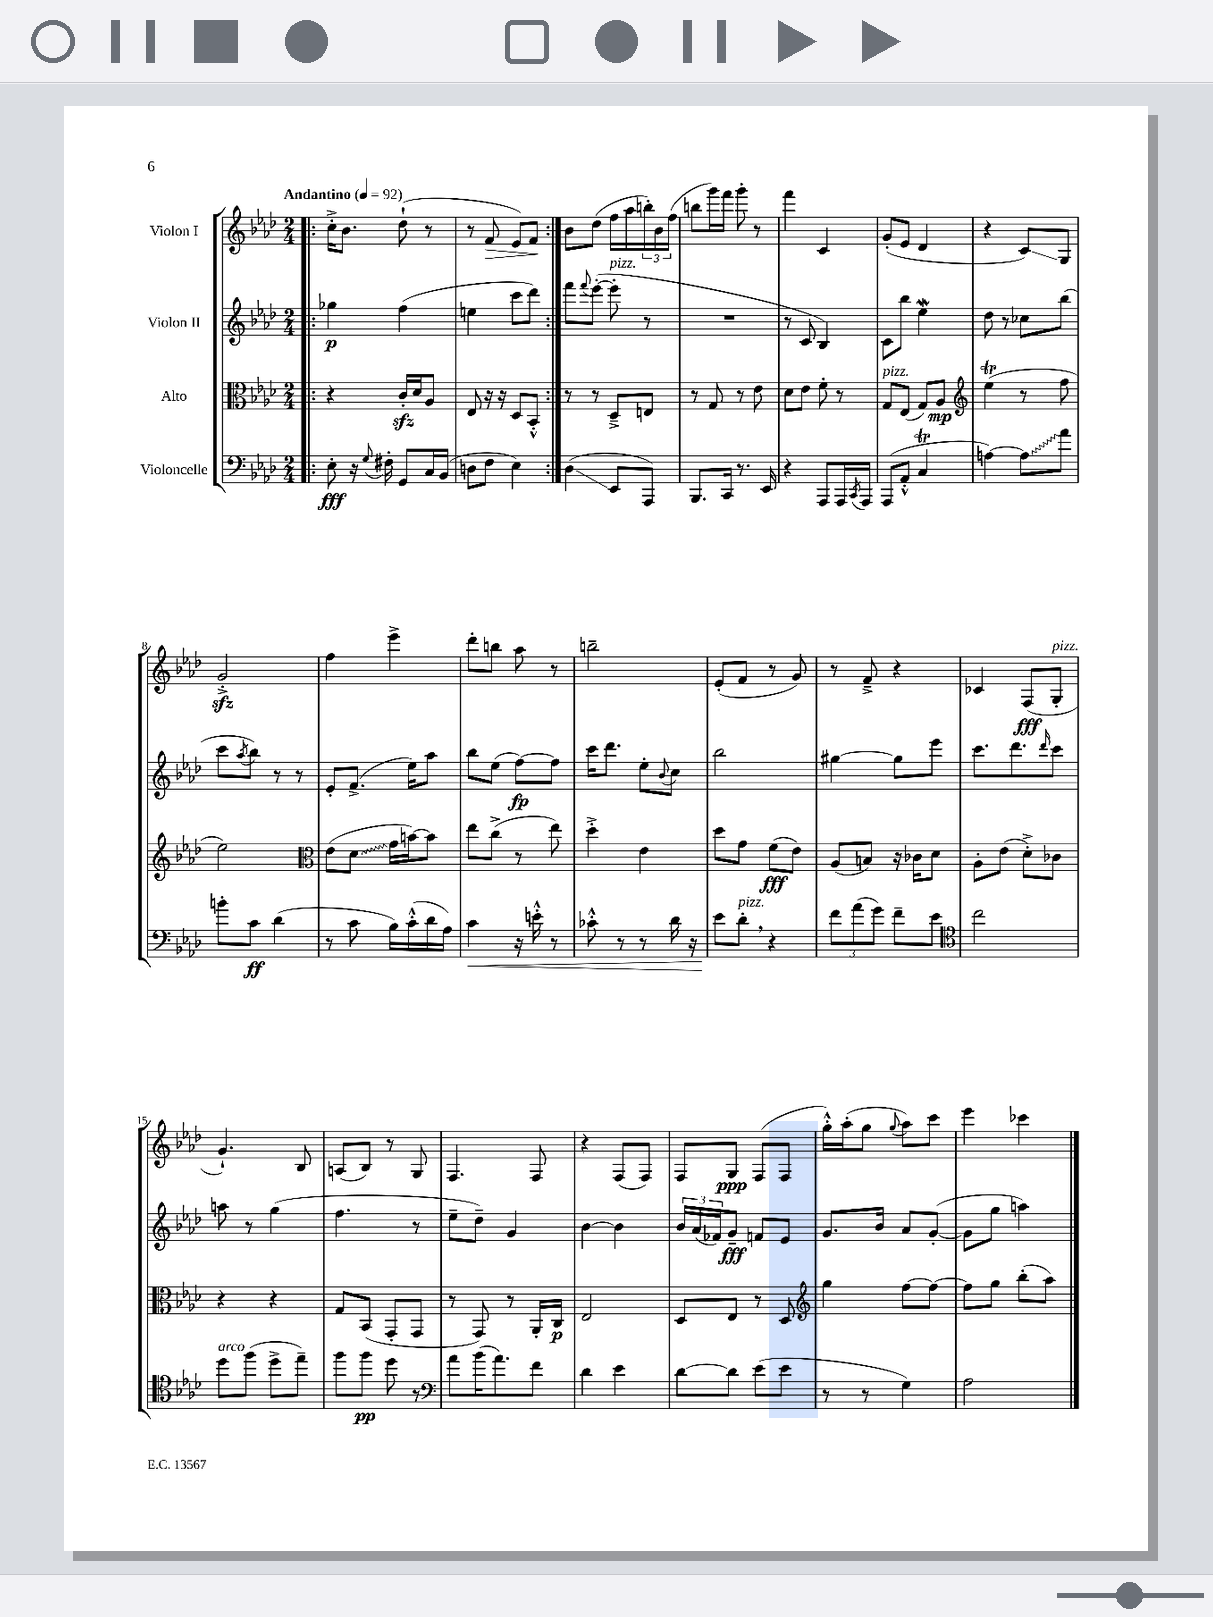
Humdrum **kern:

**kern	**kern	**kern	**kern
*staff4	*staff3	*staff2	*staff1
*clefF4	*clefC3	*clefG2	*clefG2
*k[b-e-a-d-]	*k[b-e-a-d-]	*k[b-e-a-d-]	*k[b-e-a-d-]
*M2/4	*M2/4	*M2/4	*M2/4
*MM92	*MM92	*MM92	*MM92
=!|:	=!|:	=!|:	=!|:
8E-'	4r	4gg-	16cc'^
.	.	.	8.b-
16r	.	.	.
8qqG	.	.	.
16F#'	.	.	.
8GG	16c'	(4ff	(8dd-`
.	16d-	.	.
16C	8A-	.	8r
(16BB-	.	.	.
=	=	=	=
8D	8E-	4ee	8r
8F	16r	.	8f
.	16r	.	.
4E-)	8D-	8ccc	8e-)
.	8BB-'^^	8ddd-)	8f
=:|!	=:|!	=:|!	=:|!
(4D-	8r	8fff	8b-
.	.	8qqfff	.
.	8r	([8eee-'	(8dd-
8EE-	8D-~^	8eee-']	16ff
.	.	.	16aa-
8AAA-)	8E	8r	24bb')
.	.	.	24b-
.	.	.	(24ff
=	=	=	=
8.BBB-	8r	2r	8bb
.	8G	.	16ggg)
16CC	.	.	16fff
8.r	8r	.	8ggg'
.	8e-	.	8r
16EE-	.	.	.
=	=	=	=
4r	8d-	8r	4fff
.	8e-	8c	.
8AAA-	8f'	4B-)	4c
16AAA-	8r	.	.
8qCC	.	.	.
16AAA-	.	.	.
=	=	=	=
(8AAA-	8G	8c	(8g'
8AA-'^^	(8E-	8bb-	8e-
4C	8G)	4ee-	4d-
.	8A-	.	.
=	=	=	=
*	*clefG2	*	*
[4A)	(4ee-	8dd-	4r
.	.	8r	.
8A]	8r	8cc-	8c)
8a-	8ff	(8bb-	8G
=	=	=	=
8b'	2ee-)	8ccc	2g'^
.	.	8qaa-	.
8c	.	8bb-)	.
(4d-	.	8r	.
.	.	8r	.
=	=	=	=
*	*clefC3	*	*
8r	(8e-	8e-'	4ff
8c	8d-	(8.f^	.
16B-)	16g	.	4eee-^
(16c'^^	[16b)	16ee-)	.
16d-	8b]	8aa-	.
16A-)	.	.	.
=	=	=	=
4c	8ee-	8bb-	8ddd-'
.	(8cc^	(8ee-	8bb
16r	8r	[8ff)	8aa-
16e'^^	.	.	.
8r	8ee-)	8ff]	8r
=	=	=	=
8c-'^^	4dd-'^	16ccc	2bb~
.	.	8.ddd-	.
8r	.	.	.
8r	4e-	8ee-'	.
.	.	8qqb-	.
16d-	.	8cc	.
16r	.	.	.
=	=	=	=
8e-	8dd-	2bb-	(8e-'
8d-'	8g	.	8f
4r	(8f	.	8r
.	8e-)	.	8g)
=	=	=	=
12f	(8A-	[4gg#	8r
(12a-	.	.	.
.	8B)	.	8f~^
12g)	.	.	.
8f~	16r	8gg#]	4r
.	16c-	.	.
8e-	8d-	8eee-	.
=	=	=	=
*clefC4	*	*	*
2cc	8A-'	8.ccc	4c-
.	(8e-	.	.
.	.	8.ddd-	.
.	8d-'^)	.	(8F
.	.	16qqddd-	.
.	8c-	8ccc	8G'
=	=	=	=
8dd-	4r	8aa	4.g`)
(8ff	.	8r	.
8dd-^	4r	(4gg	.
8ee-~)	.	.	8B-
=	=	=	=
8ff	8G	4.ff	(8A
8ff	(8BB-	.	8B-)
8dd-	8GG'	.	8r
8r	8GG	8r	8G
=	=	=	=
*clefF4	*	*	*
8a-	8r	8ee-~	4.F
(16b-	8GG)	8dd-~)	.
8.a-)	.	.	.
.	8r	4g	.
8f	16AA-'	.	8F
.	16C	.	.
=	=	=	=
4d-	2E-	[4b-	4r
4e-	.	4b-]	(8F
.	.	.	8F)
=	=	=	=
[8d-	8D-	24b-	8F
.	.	(24a-	.
.	.	24f-)	.
8d-]	8E-	8g~	8G
(8e-	8r	8f	(8F
8e-	8D-	8e-	8F
=	=	=	=
*	*clefG2	*	*
8r	4gg	8.g	16gg'^^)
.	.	.	(16aa-'
8r	.	.	8gg
.	.	16b-	.
.	.	.	8qqgg
4G)	[8ff	8a-	8aa-)
.	8ff_	([8g'	8ccc
=	=	=	=
2A-	8ff]	8g]	4eee-
.	8gg	8gg	.
.	(8bb-'	4aa)	4ccc-
.	8aa-)	.	.
==	==	==	==
*-	*-	*-	*-
